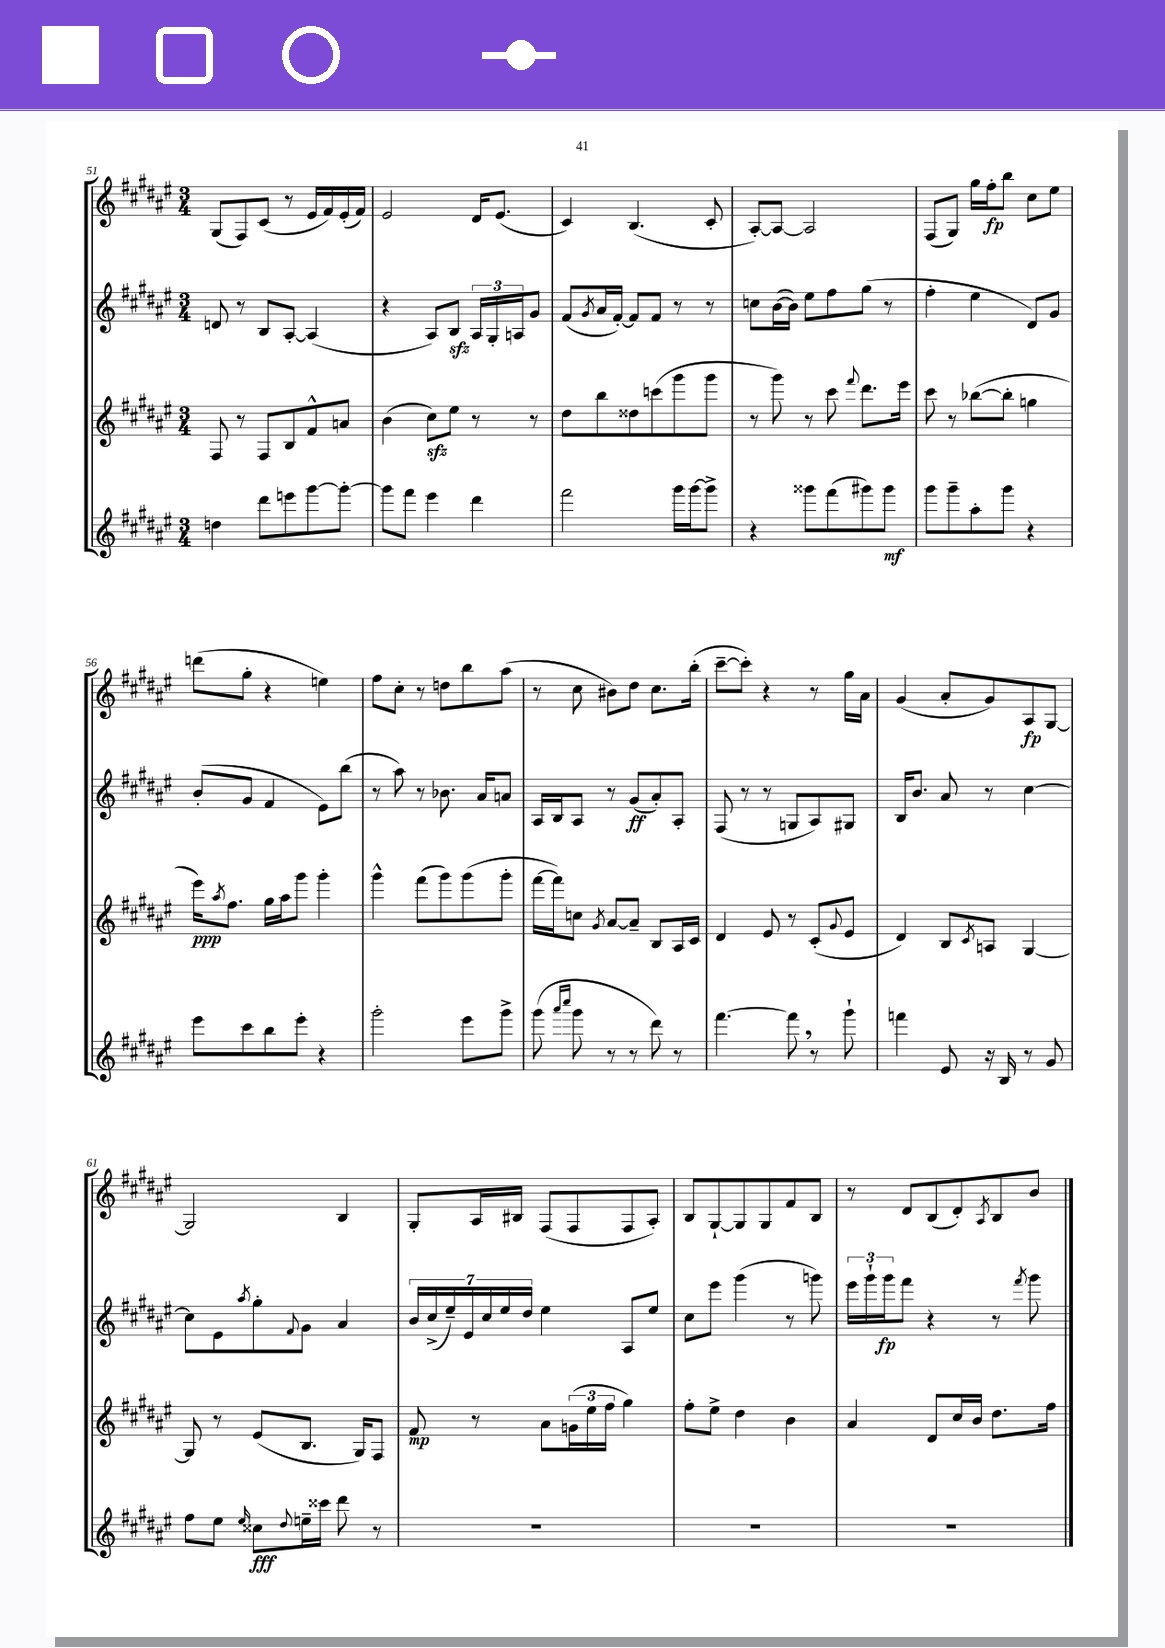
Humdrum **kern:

**kern	**dynam	**kern	**dynam	**kern	**dynam	**kern	**dynam
*part4	*part4	*part3	*part3	*part2	*part2	*part1	*part1
*staff4	*staff4	*staff3	*staff3	*staff2	*staff2	*staff1	*staff1
*clefG2	*	*clefG2	*	*clefG2	*	*clefG2	*
*k[f#c#g#d#a#e#]	*	*k[f#c#g#d#a#e#]	*	*k[f#c#g#d#a#e#]	*	*k[f#c#g#d#a#e#]	*
*M3/4	*	*M3/4	*	*M3/4	*	*M3/4	*
=51	=51	=51	=51	=51	=51	=51	=51
4ddn\	.	8F#/	.	8dn/	.	(8G#/L	.
.	.	8r	.	8r	.	8F#/)	.
8ddd#\L	.	8F#/L	.	8B/L	.	(8c#/J	.
8eeen\	.	8B/	.	[8A#'/J	.	8r	.
[8ggg#\	.	8f#^^/	.	(4A#/]	.	16e#/LL	.
.	.	.	.	.	.	16f#/)	.
8ggg#'\J_	.	8an/J	.	.	.	(16e#'/	.
.	.	.	.	.	.	16f#/JJ)	.
=52	=52	=52	=52	=52	=52	=52	=52
8ggg#\L]	.	(4b\	.	4r	.	2e#/	.
8fff#\J	.	.	.	.	.	.	.
4eee#\	.	8cc#zz\L)	.	8A#/L)	.	.	.
.	.	8ee#\J	.	8Bzz/J	.	.	.
4ddd#\	.	8r	.	24A#/LL	.	16d#/KL	.
.	.	.	.	24G#'/	.	.	.
.	.	.	.	.	.	(8.e#/J	.
.	.	.	.	24An/J	.	.	.
.	.	8r	.	8g#/J	.	.	.
=53	=53	=53	=53	=53	=53	=53	=53
2fff#\	.	8dd#\L	.	(8f#/L	.	4c#/)	.
.	.	.	.	8qg#/	.	.	.
.	.	8bb\	.	16a#/L	.	.	.
.	.	.	.	[16f#'/JJ)	.	.	.
.	.	8dd##X\	.	8f#/L]	.	(4.B/	.
.	.	(8cccn\	.	8f#/J	.	.	.
16ggg#\LL	.	8ggg#\	.	8r	.	.	.
[16ggg#\J	.	.	.	.	.	.	.
8ggg#^\J]	.	8ggg#\J	.	8r	.	8c#'/	.
=54	=54	=54	=54	=54	=54	=54	=54
4r	.	8r	.	8ccn\L	.	[8A#'/L)	.
.	.	8ggg#\)	.	([16b\L	.	8A#/J_	.
.	.	.	.	16b\JJ])	.	.	.
8ggg##X\L	.	8r	.	8ee#\L	.	2A#/]	.
(8fff#\	.	8ccc#\	.	8ff#\	.	.	.
.	.	8qqfff#/	.	.	.	.	.
8ggg#X\)	.	8.ddd#\L	.	(8gg#\J	.	.	.
8ggg#\J	mf	.	.	8r	.	.	.
.	.	16eee#\Jk	.	.	.	.	.
=55	=55	=55	=55	=55	=55	=55	=55
8ggg#\L	.	8ccc#\	.	4ff#'\	.	(8F#/L	.
8ggg#~\	.	8r	.	.	.	8G#/J)	.
8aa#'\	.	([8bb-X\L	.	4ee#\	.	16gg#\LL	.
.	.	.	.	.	.	16ff#'\J	fp
8ggg#\J	.	8bb-'\J]	.	.	.	8bb\J	.
4r	.	4ggn\	.	8d#/L)	.	8cc#\L	.
.	.	.	.	8g#/J	.	8ee#\J	.
!!LO:LB:g=z
=56	=56	=56	=56	=56	=56	=56	=56
8eee#\L	.	16eee#\KL)	ppp	(8b'/L	.	(8dddn\L	.
.	.	8qaa#/	.	.	.	.	.
.	.	8.ff#\J	.	.	.	.	.
8ccc#\	.	.	.	8g#/J	.	8gg#'\J	.
8bb\	.	16gg#\LL	.	4f#/	.	4r	.
.	.	16aa#\J	.	.	.	.	.
8eee#'\J	.	8ggg#\J	.	.	.	.	.
4r	.	4ggg#'\	.	8e#\L)	.	4een\)	.
.	.	.	.	(8bb\J	.	.	.
=57	=57	=57	=57	=57	=57	=57	=57
2ggg#'\	.	4ggg#^^\	.	8r	.	8ff#\L	.
.	.	.	.	8aa#\)	.	8cc#'\J	.
.	.	(8fff#\L	.	8r	.	8r	.
.	.	8ggg#\)	.	8.b-X\	.	8ddn\L	.
8eee#\L	.	(8ggg#\	.	.	.	8bb\	.
.	.	.	.	16a#/KL	.	.	.
8ggg#^\J	.	8ggg#'\J	.	8an/J	.	(8aa#\J	.
=58	=58	=58	=58	=58	=58	=58	=58
(8ggg#\	.	[16fff#\LL	.	16A#/LL	.	8r	.
.	.	16fff#\J])	.	16B/J	.	.	.
16qqaaa#/LL	.	.	.	.	.	.	.
16qqcccc#/JJ	.	.	.	.	.	.	.
8ggg#\	.	8ccn\J	.	8A#/J	.	8cc#\	.
.	.	8qg#/	.	.	.	.	.
8r	.	[8a#/L	.	8r	.	8b#X\L)	.
8r	.	8a#~/J]	.	(8g#/L	ff	8dd#\J	.
8ddd#\)	.	8B/L	.	8a#'/)	.	8.cc#\L	.
8r	.	16A#/L	.	8A#'/J	.	.	.
.	.	16c#/JJ	.	.	.	(16bb'\Jk	.
=59	=59	=59	=59	=59	=59	=59	=59
[4.fff#\	.	4d#/	.	(8F#/	.	[8ccc#~\L	.
.	.	.	.	8r	.	8ccc#'\J])	.
.	.	8e#/	.	8r	.	4r	.
8fff#,\]	.	8r	.	8Gn/L	.	.	.
8r	.	(8c#'/L	.	8A#/)	.	8r	.
.	.	8qqg#/	.	.	.	.	.
8ggg#`\	.	8e#/J	.	8G#X/J	.	16gg#\LL	.
.	.	.	.	.	.	16a#\JJ	.
=60	=60	=60	=60	=60	=60	=60	=60
4fffn\	.	4d#/)	.	16B/KL	.	(4g#/	.
.	.	.	.	8.b/J	.	.	.
8e#/	.	8B/L	.	8a#/	.	8a#'/L	.
.	.	8qc#/	.	.	.	.	.
16r	.	8An/J	.	8r	.	8g#/)	.
16B/	.	.	.	.	.	.	.
8r	.	[4G#/	.	[4cc#\	.	8A#/	fp
8g#/	.	.	.	.	.	[8G#/J	.
!!LO:LB:g=z
=61	=61	=61	=61	=61	=61	=61	=61
8ff#\L	.	8G#/]	.	8cc#\L]	.	2G#/]	.
8ee#\J	.	8r	.	8e#\	.	.	.
16qqee#/	.	.	.	8qaa#/	.	.	.
8cc##X\L	fff	(8e#/L	.	8gg#'\	.	.	.
8qqdd#/	.	.	.	8qqf#/	.	.	.
16een~\L	.	8.B/J	.	8g#\J	.	.	.
16ccc##X\JJ	.	.	.	.	.	.	.
8ddd#\	.	.	.	4a#/	.	4B/	.
.	.	16G#/KL)	.	.	.	.	.
8r	.	8F#/J	.	.	.	.	.
=62	=62	=62	=62	=62	=62	=62	=62
2.r	.	8f#/	mp	28b/LL	.	8G#'/L	.
.	.	.	.	(28cc#^/	.	.	.
.	.	.	.	28ee#~/)	.	.	.
.	.	.	.	28e#/	.	.	.
.	.	8r	.	.	.	16A#/L	.
.	.	.	.	28cc#/	.	.	.
.	.	.	.	28ee#/	.	.	.
.	.	.	.	.	.	16B#X/JJ	.
.	.	.	.	28dd#/JJ	.	.	.
.	.	8a#\L	.	4ee#\	.	(8F#/L	.
.	.	(24gn\L	.	.	.	8F#/	.
.	.	24ee#\	.	.	.	.	.
.	.	24ff#\JJ	.	.	.	.	.
.	.	4gg#\)	.	8A#/L	.	8F#/	.
.	.	.	.	8ee#/J	.	8A#'/J)	.
=63	=63	=63	=63	=63	=63	=63	=63
2.r	.	8ff#'\L	.	8cc#\L	.	8B/L	.
.	.	8ee#^\J	.	8eee#\J	.	[8G#`/	.
.	.	4dd#\	.	(4ggg#\	.	8G#/]	.
.	.	.	.	.	.	8G#/	.
.	.	4b\	.	8r	.	8f#/	.
.	.	.	.	8gggn\)	.	8B/J	.
=64	=64	=64	=64	=64	=64	=64	=64
2.r	.	4a#/	.	24eee#\LL	.	8r	.
.	.	.	.	24ggg#`\	.	.	.
.	.	.	.	24ggg#\J	fp	.	.
.	.	.	.	8fff#\J	.	8d#/L	.
.	.	8d#/L	.	4r	.	(8B/	.
.	.	16cc#/L	.	.	.	8d#'/)	.
.	.	16b/JJ	.	.	.	.	.
.	.	.	.	.	.	8qA#/	.
.	.	8.dd#\L	.	8r	.	8B/	.
.	.	.	.	8qfff#/	.	.	.
.	.	.	.	8ggg#\	.	8b/J	.
.	.	16ff#\Jk	.	.	.	.	.
==	==	==	==	==	==	==	==
*-	*-	*-	*-	*-	*-	*-	*-
